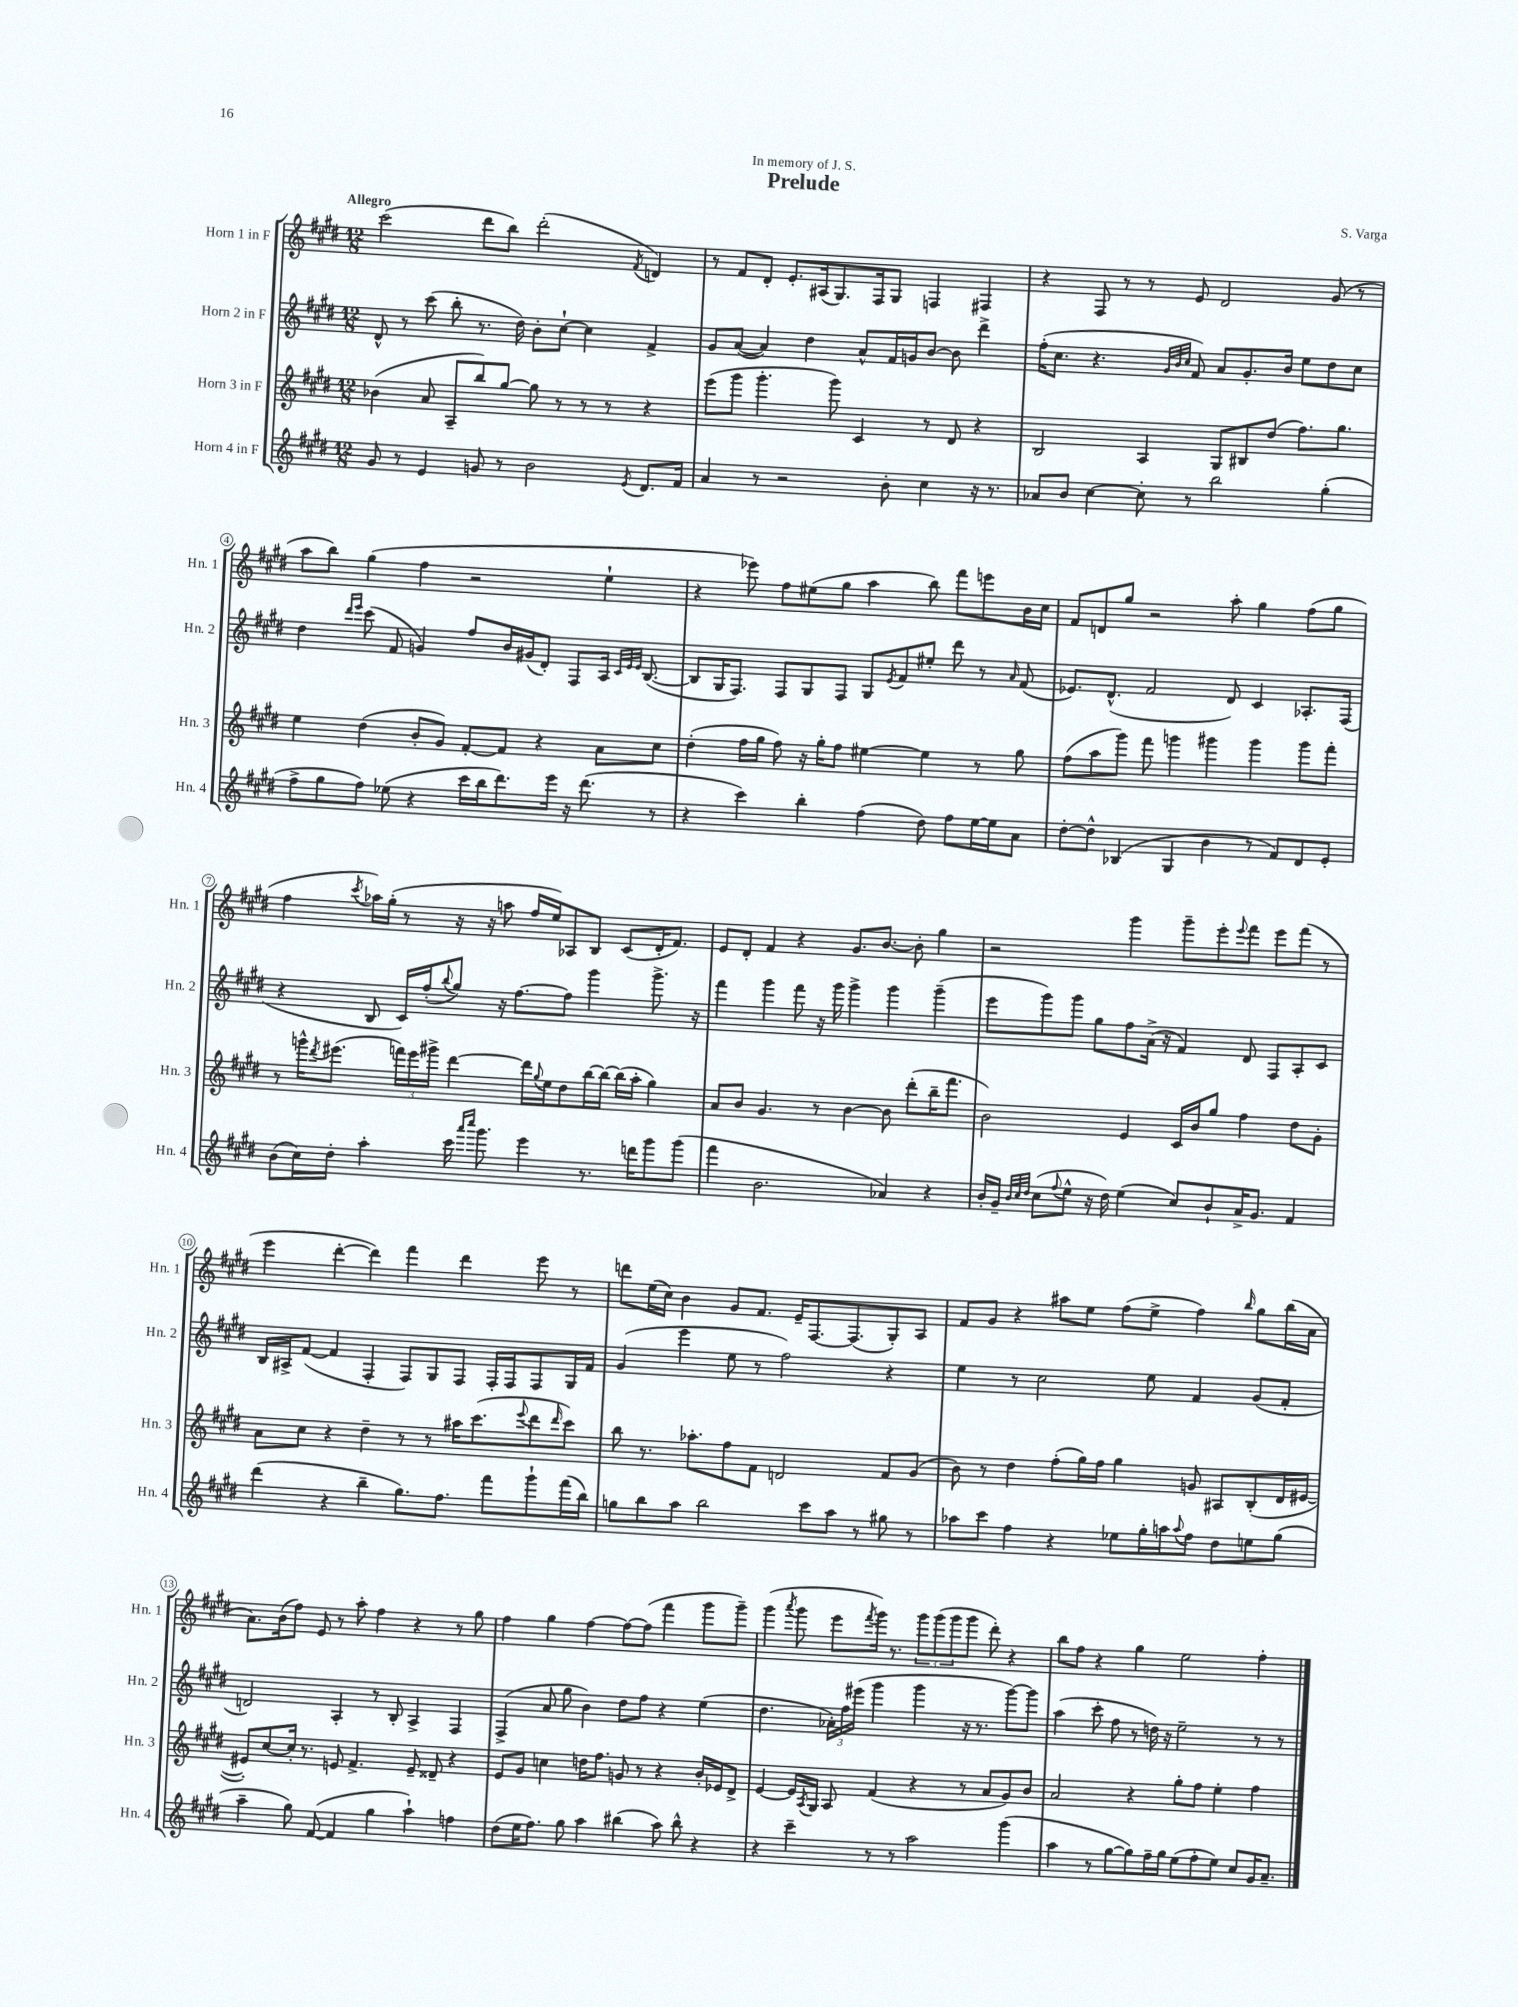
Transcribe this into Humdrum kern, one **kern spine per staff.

**kern	**kern	**kern	**kern
*part4	*part3	*part2	*part1
*staff4	*staff3	*staff2	*staff1
*I"Horn 4 in F	*I"Horn 3 in F	*I"Horn 2 in F	*I"Horn 1 in F
*I'Hn. 4	*I'Hn. 3	*I'Hn. 2	*I'Hn. 1
*clefG2	*clefG2	*clefG2	*clefG2
*k[f#c#g#d#]	*k[f#c#g#d#]	*k[f#c#g#d#]	*k[f#c#g#d#]
*M12/8	*M12/8	*M12/8	*M12/8
=1	=1	=1	=1
!	!	!	!LO:TX:a:B:t=Allegro
8g#/	(4b-X\	8d#^^/	(2ccc#\
8r	.	8r	.
4e/	8a/	(8ccc#\	.
.	8A~/L	8bb'\	.
8gn/	8bb/)	8.r	8ddd#\L
8r	[8gg#/J	.	8bb\J)
.	.	16dd#\)	.
2b\	8gg#\]	8b'\L	(2ddd#'\
.	8r	[8cc#`\J	.
.	8r	4cc#\]	.
.	8r	.	.
8qe/	.	.	8qf#/
8.d#/L	4r	4f#^/	4dn/)
16f#/Jk	.	.	.
=2	=2	=2	=2
4a/	(8eee\L	8g#/L	8r
.	8ggg#\J	([8a/J	8f#/L
8r	4.ggg#'\	4a/])	8d#'/J
2r	.	.	8.e'/L
.	.	4dd#\	.
.	.	.	(16A#X/k
.	8ggg#\)	.	8.G#/)
.	4c#/	8a^^/L	.
.	.	.	16F#/k
8b'\	.	16f#/L	8G#/J
.	.	16gn/J	.
4cc#\	8r	[8b/J	4Fn/
.	8d#/	8b\]	.
16r	4r	4ddd#^\	4F#X/
8.r	.	.	.
=3	=3	=3	=3
8a-X/L	2B/	(16ff#'\KL	4r
.	.	8.cc#\J	.
8b/J	.	.	.
[4cc#\	.	4.r	8F#/
.	.	.	8r
8cc#'\]	4A/	.	8r
.	.	32qqg#/LLL	.
.	.	32qqb/	.
.	.	32qqcc#/JJJ	.
8r	.	8f#/)	8e/
2bb\	8G#/L	8a/L	2d#/
.	8B#X/	8.g#'/	.
.	(8dd#/J	.	.
.	.	16b/Jk	.
.	8.ff#\L)	8ee\L	.
(4gg#'\	.	8dd#\	(8g#/
.	8.gg#\J	.	.
.	.	8cc#\J	8r
!!LO:LB:g=z
=4	=4	=4	=4
8ff#^\L	4ee\	4dd#\	8aa\L
8gg#\	.	.	8bb\J)
.	.	16qqddd#/LL	.
.	.	16qqeee/JJ	.
8ff#\J)	(4dd#\	(8ccc#\	(4gg#\
(8ee-X\	.	8f#/	.
4r	8b'/L	4gn/)	4ff#\
.	8g#/J)	.	.
16ccc#\LL	[8f#'/L	8ff#/L	2r
16bb\J	.	.	.
8.ddd#\)	8f#/J]	16b/L	.
.	.	(16g#X/J	.
.	4r	8d#'/J)	.
16eee\Jk	.	.	.
16r	.	8F#/L	.
(8.ddd#\	.	.	.
.	8a\L	16A/Jk	4ee`\
.	.	32qqc#/LLL	.
.	.	32qqe/	.
.	.	32qqe/JJJ	.
.	.	([8.B/	.
8r	8cc#\J	.	.
=5	=5	=5	=5
4r	(4dd#'\	8B/L]	4r
.	.	16G#/K	.
.	.	8.F#/J)	.
4ccc#\)	16ff#\LL	.	8eee-X\)
.	16gg#\JJ	.	.
.	8ff#\)	8F#/L	8ff#\L
4bb'\	16r	8G#/	(8ee#X\
.	16gg#'\KL	.	.
.	8ff#\J	8F#/J	8gg#\J
(4ff#\	[4ee#X\	8G#/L	4aa\
.	.	8qe/	.
.	.	8f#/	.
8dd#\)	4ee#\]	8ee#X'/J	8bb\)
8ff#\L	.	8ddd#\	8fff#\L
[16ee\L	8r	8r	8eeen\
16ee\J]	.	.	.
.	.	16qqa/	.
8a\J	8gg#\	(8f#/	16b\L
.	.	.	16cc#\JJ
=6	=6	=6	=6
[8dd#'\L	(8ff#\L	8.e-X/L)	8f#/L
8dd#^^\J]	8aa\	.	8dn/
.	.	(8.d#^^/J	.
(4B-X/	8ggg#\J)	.	8gg#/J
.	8fff#\	2f#/	2r
4G#/	4gggn\	.	.
4b\	4ggg#X\	.	.
.	.	8d#/)	8aa'\
8r	4ggg#\	4c#/	4gg#\
8f#/L)	.	.	.
8d#/	8ggg#\L	8.A-X'/L	(8ff#\L
8e'/J	8fff#'\J	.	8gg#\J
.	.	(16F#/Jk	.
!!LO:LB:g=z
=7	=7	=7	=7
(8b\L	8r	4r	4ff#\
16cc#\L)	16gggn^^\KL	.	.
.	8qddd#/	.	.
16dd#'\JJ	(8.eee#X\J	.	.
.	.	.	8qccc#/
4aa'\	.	8B/	16aa-X\LL)
.	.	.	(16gg#'\JJ
.	24fffn\LL)	16c#/LL)	8r
.	24eee#\	.	.
.	.	(16ff#'/J	.
.	24ggg#X^\JJ	.	.
.	.	8qqbb/	.
16ccc#\	[4ddd#\	8gg#/J)	16r
16qqaaa/LL	.	.	.
16qqcccc#/JJ	.	.	.
8.ggg#\	.	.	16r
.	.	16r	8aan\
.	.	[8.ff#\L	.
4eee\	16ddd#\LL]	.	16ff#/LL
.	8qqgg#/	.	.
.	16ee\J	.	16ee/J)
.	8dd#\	8ff#\J]	8A-X/
8.r	[16bb\L	4ggg#\	8B/J
.	16bb\JJ_	.	.
.	(16bb\LL]	.	(8c#/L
16dddn\KL	16aa'\JJ	.	.
8ggg#\	4gg#\)	8.ggg#^\	16d#'/K
.	.	.	8.f#/J)
(8ggg#\J	.	.	.
.	.	16r	.
=8	=8	=8	=8
4fff#\	8a/L	4fff#\	8e/L
.	8b/J	.	8d#'/J
2.b\	4.g#/	4ggg#\	4f#/
.	.	8fff#\	4r
.	8r	16r	.
.	.	16ggg#\	.
.	[4b\	4ggg#^\	8.g#/L
.	.	.	[8.b/J
4a-X/)	8b\]	4ggg#\	.
.	(8ddd#'\L	.	8b'\]
4r	16bb~\K	(4ggg#~\	4gg#\
.	8.fff#\J	.	.
=9	=9	=9	=9
16b'/LL	2b\)	8eee\L	2r
16g#~/JJ	.	.	.
32qqb/LLL	.	.	.
32qqcc#/	.	.	.
32qqdd#/JJJ	.	.	.
(8cc#\L	.	8ggg#\)	.
8qqff#/	.	.	.
8ee^^\J	.	8ggg#\J	.
16r	.	8gg#\L	.
16dd#\)	.	.	.
(4ee\	4e/	8ff#\	4ggg#\
.	.	(16a^\Jk	.
.	.	16r	.
8cc#/L)	16c#/LL	4f#/)	8ggg#~\L
.	16b/J	.	.
8b`/	8gg#/J	.	8eee'\
.	.	.	8qqeee/
16a^/K	4ff#\	8d#/	8fff#\J
8.g#/J	.	.	.
.	.	8F#/L	8eee\L
4f#/	8dd#\L	8A'/	(8fff#\J
.	8g#'\J	8c#/J	8r
!!LO:LB:g=z
=10	=10	=10	=10
(4ddd#\	8a\L	16B/LL	4eee\
.	.	16A#X^/J	.
.	8cc#\J	([8f#/J	.
4r	4r	4f#/]	[4ddd#'\
4bb~\	4dd#~\	4F#'/	4ddd#\])
8.gg#\L)	8r	8F#/L)	4fff#\
.	8r	8G#/	.
8.ff#\J	.	.	.
.	16aa#X\KL	8F#/J	4ddd#\
.	(8.ccc#\	.	.
8fff#\L	.	16F#'/LL	.
.	.	16F#/J	.
.	8qqeee/	.	.
8ggg#`\	8ddd#\	8F#/	8eee\
.	16qqddd#/	.	.
(16fff#\L	8ccc#\J)	16G#/L	8r
16bb\JJ)	.	16f#/JJ	.
=11	=11	=11	=11
8ggn\L	8bb\	(4g#/	8dddn\L
8bb\	8.r	.	(16ee\L
.	.	.	16cc#\JJ)
8aa\J	.	4eee\	4b\
.	8.aa-X'\L	.	.
2bb\	.	.	.
.	8ff#\	8ee\	8g#/L
.	8f#\J	8r	8.f#/J
.	2dn/	2ff#\)	.
.	.	.	16e~/KL
8ccc#\L	.	.	[8.F#/
8aa\J	.	.	.
.	.	.	(8.F#/]
8r	.	.	.
8gg#X\	8f#/L	4r	8G#'/)
8r	(8g#/J	.	8A/J
=12	=12	=12	=12
8aa-X\L	8b\)	4ee\	8f#/L
8ccc#\J	8r	.	8g#/J
4ff#\	4dd#\	8r	4r
.	.	2cc#\	.
4r	(8ff#'\L	.	8aa#X\L
.	16gg#\L)	.	8ee\J
.	16ff#\JJ	.	.
8ee-X\L	4gg#\	.	(8ff#\L
16gg#'\L	.	8ee\	8ee^\J
16aan\J	.	.	.
8qqaa/	.	.	.
8ff#\J	8gn/	4f#/	4ff#\)
8dd#\L	8A#X/L	.	.
.	.	.	16qqbb/
8een\	(8B'/	(8g#/L	8gg#\L
(8gg#\J	16d#/L	8f#'/J	(16bb\L
.	[16e#X/JJ	.	16a\JJ
!!LO:LB:g=z
=13	=13	=13	=13
4aa~\	8e#X'/L])	2dn/)	8.a\L)
.	[8cc#/	.	.
.	.	.	(16b\k
8gg#\)	16cc#'/Jk]	.	8ff#\J)
.	8.r	.	.
([8f#/	.	.	8e/
4f#/]	8en/	4A'/	8r
.	4.f#^/	.	8aa'\
4gg#\	.	8r	4ff#\
.	.	8B'/	.
4aa`\)	8e~/	4A^/	4r
.	8d##X~/	.	.
4ffn\	4r	4F#/	8r
.	.	.	8gg#\
=14	=14	=14	=14
(8dd#\L	8e/L	(4F#^/	4ff#\
16ee\K	8g#/J	.	.
8.ff#\J)	.	.	.
.	4ccn\	8a/	4gg#\
8gg#\	.	8gg#\	.
4aa\	16ddn\KL	4b\)	[4ff#\
.	8.ff#\J	.	.
(4bb#X\	8gn/	8dd#\L	8ff#\L_
.	8r	8ff#\J	(8ff#\J]
8aa\)	4r	4r	4fff#\
8bb#^^\	.	.	.
4r	16b'/LL	(4ee\	8ggg#\L
.	16e-X/J	.	.
.	8d#^/J	.	8ggg#~\J)
=15	=15	=15	=15
4r	[4e/	4.dd#\	(4ggg#\
.	.	.	8qaaa/
4ccc#~\	16e/LL]	.	8ggg#\
.	8qA/	.	.
.	16G#/JJ	.	.
.	8A/	24a-X'\LL)	8eee\L
.	.	24ff#\	.
.	.	(24eee#X\JJ	.
.	.	.	8qfff#/
8r	(4f#/	4ggg#\	16ggg#\Jk)
.	.	.	8.r
8r	.	.	.
2aa\	4r	4ggg#\	12ggg#\L
.	.	.	(12ggg#\
.	.	.	12ggg#\
.	8r	16r	8ggg#\J
.	.	8.r	.
.	8a/L	.	8ddd#'\)
(4ggg#\	8g#/)	[8ggg#\L)	4r
.	8b/J	8ggg#\J]	.
=16	=16	=16	=16
4aa\	2a/	(4aa\	8bb\L
.	.	.	8ff#\J
8r	.	8ccc#'\	4r
[8gg#\L	.	8ff#\	.
8gg#\])	4r	8r	4gg#\
16ff#~\L	.	16ddn\)	.
16gg#\JJ	.	16r	.
(8ee\L	8gg#'\L	2ee~\	2ee\
8ff#'\	8ff#\J	.	.
8ee\J)	4ee'\	.	.
8cc#/L	.	.	.
16g#/K	4ff#\	8r	4ff#'\
8.a~/J	.	.	.
.	.	8r	.
==	==	==	==
*-	*-	*-	*-
